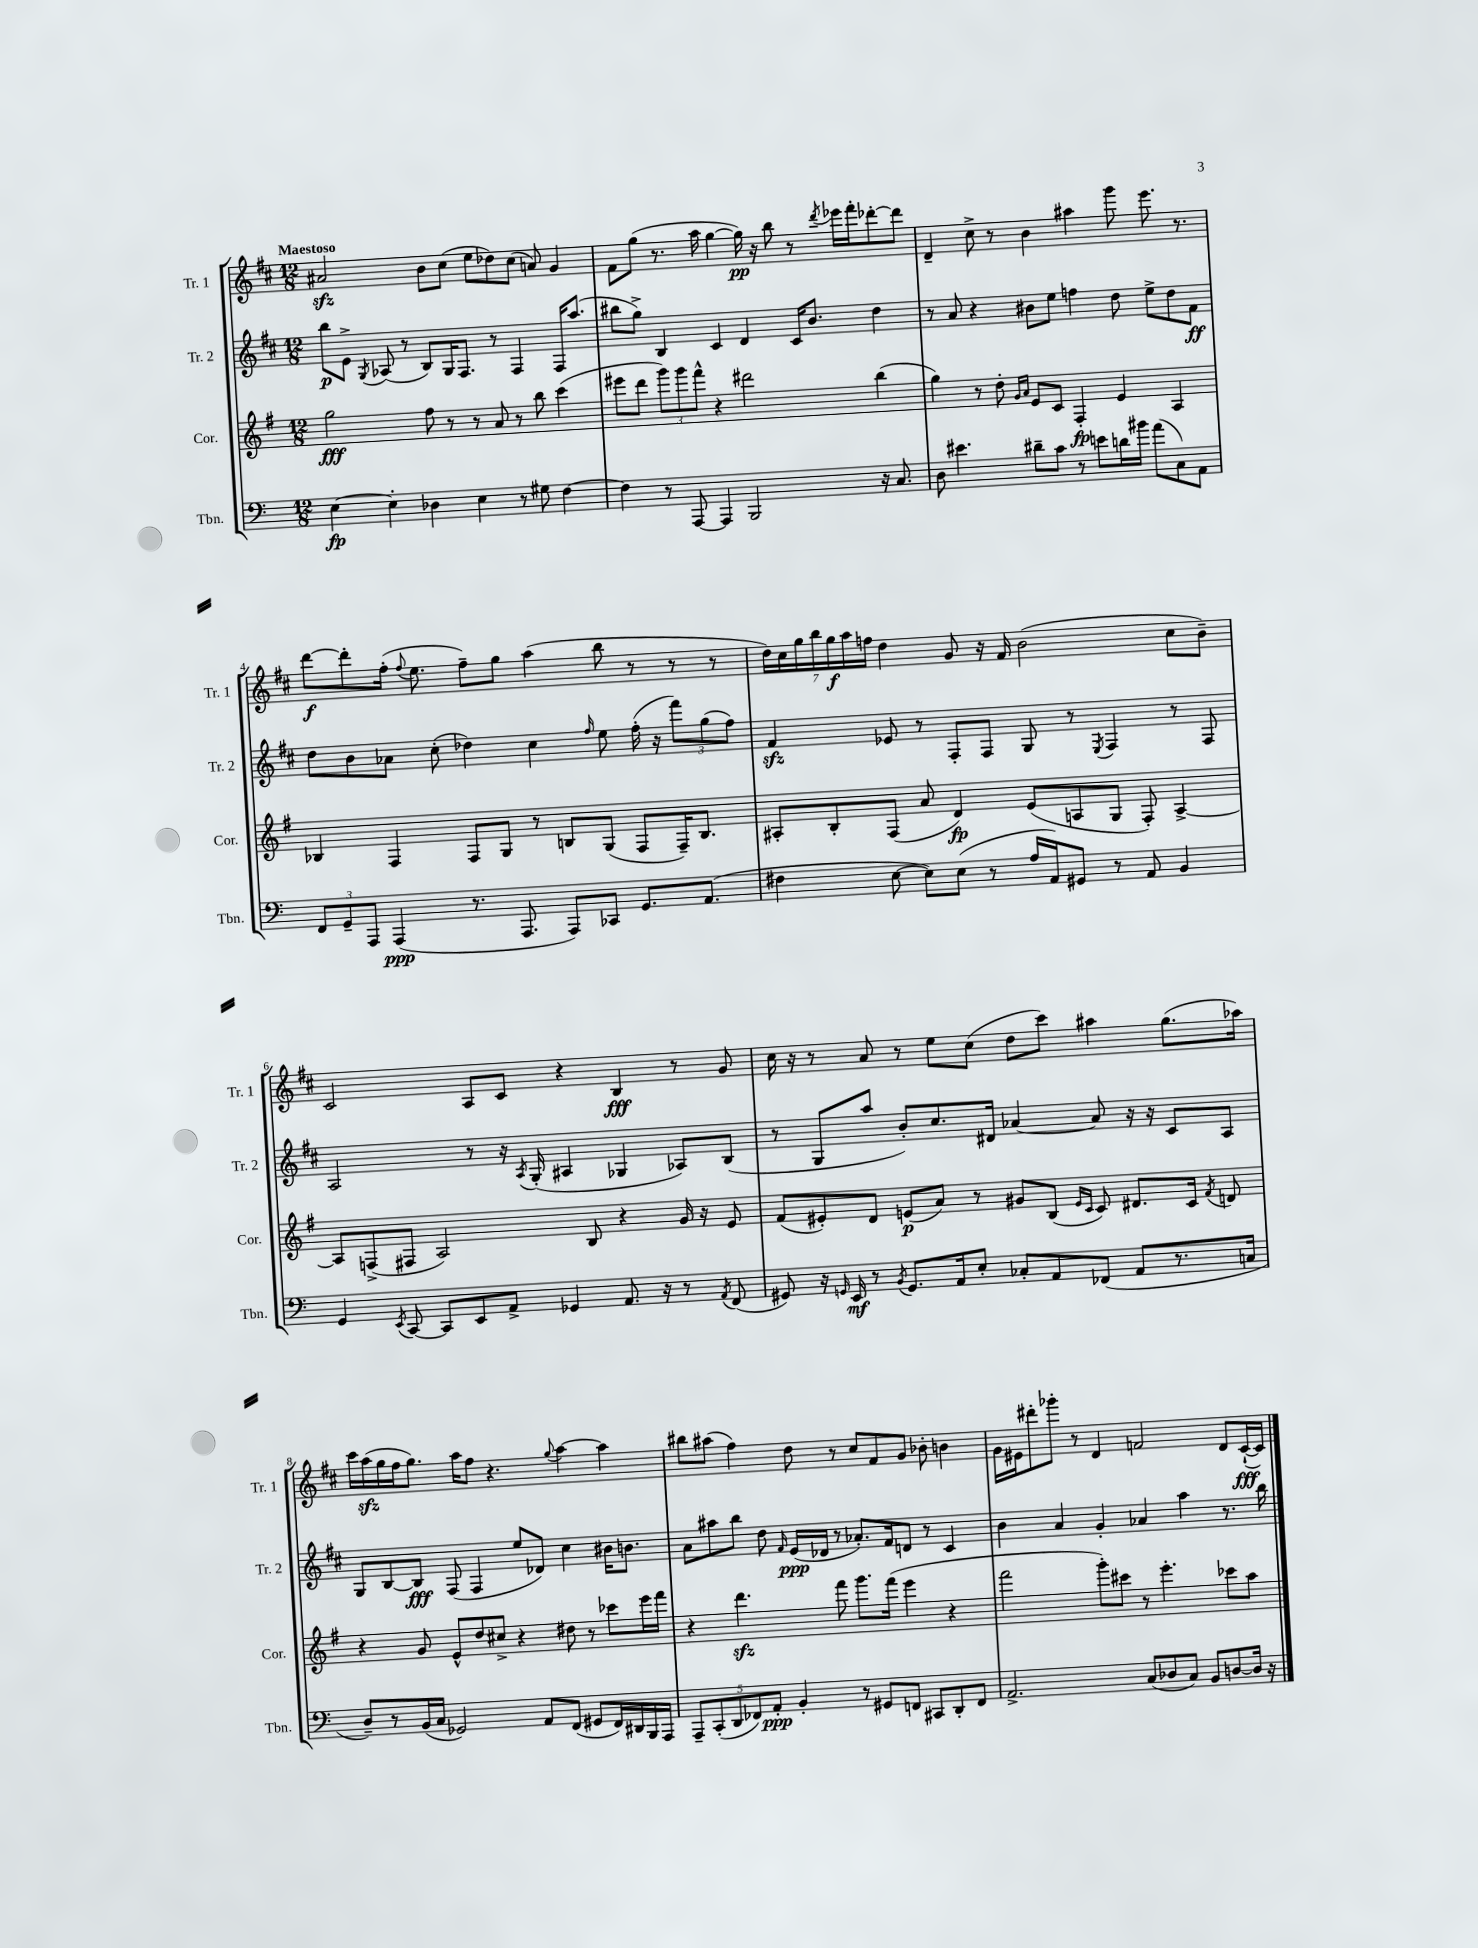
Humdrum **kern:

**kern	**kern	**kern	**kern
*staff4	*staff3	*staff2	*staff1
*clefF4	*clefG2	*clefG2	*clefG2
*k[]	*k[f#]	*k[f#c#]	*k[f#c#]
*M12/8	*M12/8	*M12/8	*M12/8
[4E\	2gg\	8bb\L	2a#/
.	.	8e^\J	.
.	.	8qG/	.
4E'\]	.	(8A-/	.
.	.	8r	.
4D-\	8ff#\	8B/L)	8b\L
.	8r	16G/K	(8cc#\J
.	.	8.F#/J	.
4E\	8r	.	8ee\L
.	8a/	8r	8dd-\)
8r	8r	4F#/	(8cc#\J
8G#\	8bb\	.	8a/)
[4F\	(4ccc\	16F#/LK	4g/
.	.	(8.aa/J	.
=	=	=	=
4F\]	8eee#\L	8bb#\L	8f#\L
.	8ddd\J	8gg^\J)	(8gg\J
8r	12ggg\L)	4B/	8.r
.	12ggg\	.	.
[8AAA/	.	.	.
.	12fff#^^\J	.	.
.	.	.	16aa\
4AAA/]	4r	4c#/	[4gg\
2BBB/	2ddd#\	4d/	16gg\])
.	.	.	16r
.	.	.	8bb\
.	.	16c#/LK	8r
.	.	8.b/J	.
.	.	.	8qddd/
.	.	.	16eee-\LL
.	.	.	16fff#'\J
16r	(4bb\	4dd\	[8ddd-'\
8.C/	.	.	.
.	.	.	8ddd-\]J
=	=	=	=
8D\	4gg\)	8r	4d~/
4.e#\	.	8a/	.
.	8r	4r	8cc#^\
.	8dd'\	.	8r
.	16qqg/LL	.	.
.	16qqa/JJ	.	.
8d#~\L	8e/L	8b#\L	4b\
8c\J	8c/J	8ee\J	.
8r	4F#'/	4ff\	4aa#\
8e\L	.	.	.
16d\L	4e/	8dd\	8ggg\
16b#\JJ	.	.	.
(8a\L	.	8ee^\L	8.eee\
8C\)	4A/	8dd\	.
.	.	.	8.r
8AA\J	.	8f#\J	.
=	=	=	=
12FF/L	4B-/	8dd\L	[8ddd\L
12GG~/	.	.	.
.	.	8b\	8ddd'\]
12AAA/J	.	.	.
(4AAA/	4F#/	8a-\J	(16ff#'\Jk
.	.	.	8qqff#/
.	.	.	8.ee\
.	.	(8cc#'\	.
8.r	8F#/L	4dd-\)	8ff#~\L)
.	8G/J	.	8gg\J
8.AAA/	.	.	.
.	8r	4cc#\	(4aa\
8AAA/L)	8B/L	.	.
.	.	16qqff#/	.
8CC-/J	(8G/J	8ee\	8bb\
8.GG/L	8F#/L	(16ff#'\	8r
.	.	16r	.
.	16F#~/K)	12fff#\L)	8r
(8.AA/J	8.B/J	.	.
.	.	(12gg\	.
.	.	.	8r
.	.	12ff#\J)	.
=	=	=	=
4F#\	8A#'/L	4f#/	28dd\LL)
.	.	.	28cc#\
.	.	.	28gg\
.	.	.	28bb\
.	8B'/	.	.
.	.	.	28gg\
.	.	.	28aa\
.	.	.	28ff\JJ
[8E\	(8F#/J	8e-/	4dd\
8E\]L)	8a/	8r	.
(8E\J	4d/)	8F#'/L	8g/
8r	.	8F#/J	16r
.	.	.	16f#/
16A/LL	(8e/L	8G/	(2b\
16AA/J)	.	.	.
8GG#/J	8A/	8r	.
.	.	8qE/	.
8r	8G/J	4F#/	.
8AA/	8F#'/)	.	.
4BB/	[4A^/	8r	8cc#\L
.	.	8F#/	8b~\J)
=	=	=	=
4GG/	8A/]L	2A/	2c#/
.	(8F^/	.	.
8qEE/	.	.	.
[8CC/	8F#/J	.	.
8CC/]L	2A/)	.	.
8EE/	.	8r	8A/L
8AA^/J	.	16r	8c#/J
.	.	8qA/	.
.	.	(16G'/	.
4GG-/	.	4A#/	4r
.	8B/	.	.
8.AA/	4r	4G-/	4B/
16r	.	.	.
8r	16g/	8A-/L)	8r
.	16r	.	.
8qAA/	.	.	.
(8FF/	8e/	(8B/J	8g/
=	=	=	=
8GG#/)	(8f#/L	8r	16cc#\
.	.	.	16r
16r	8e#'/)	8G/L	8r
16qqGG/	.	.	.
16EE/	.	.	.
8r	8d/J	8aa/J	8a/
8qBB/	.	.	.
8.GG/L	(8e/L	8b'/L)	8r
.	8a/J)	8.cc#/	8ee\L
16AA/k	.	.	.
8E'/J	8r	.	(8cc#\J
.	.	16d#/Jk	.
8C-'/L	8g#/L	[4a-/	8dd\L
8AA/	(8B/J	.	8ccc#\J)
.	16qqe/LL	.	.
.	16qqc/JJ	.	.
(8FF-/J	8c/)	8a-/]	4aa#\
8AA/L	8.d#/L	16r	.
.	.	16r	.
8.r	.	8c#/L	(8.gg\L
.	16c/Jk	.	.
.	8qf#/	.	.
.	8d/	8A/J	.
16C/Jk	.	.	16aa-\Jk)
=	=	=	=
8D~/L)	4r	8G/L	16ccc#\LL
.	.	.	(16aa\
8r	.	[8B/	16gg\
.	.	.	16ff#\J
(16BB/L	8g/	8B/]J	8.gg\J)
16C/JJ	.	.	.
2GG-/)	8e^^/L	(8F#/	.
.	.	.	16aa\LK
.	8dd/	4F#/	8ff#\J
.	8cc#^/J	.	4.r
.	4r	8ee/L	.
8AA/L	.	8d-/J)	.
.	.	.	8qqgg/
(8FF/J	8dd#\	4cc#\	[4aa\
8GG#/L	8r	.	.
16FF/L)	8ccc-\L	16b#\LK	4aa\]
16DD#/	.	8.b\J	.
16BBB/	16eee\L	.	.
16AAA/JJ	16fff#\JJ	.	.
=	=	=	=
10AAA~/L	4r	8a\L	8bb#\L
(10CC'/	.	.	.
.	.	8aa#\	(8aa#\J
10DD/	.	.	.
.	4.ddd\	8bb\J	4ff#\)
10FF-/)	.	.	.
.	.	8dd\	.
10AA'/J	.	.	.
.	.	16qqf#/	.
4BB'/	.	(16e/LL	8dd\
.	.	16d-/JJ	.
.	8fff#\	8r	8r
8r	8.ggg\L	8.a-'/L)	8cc#/L
8GG#/L	.	.	8f#/
.	(16fff#\Jk	16f#/k	.
8FF/J	4eee\	8d/J	8g/J
8CC#/L	.	8r	8b-'\
8DD'/	4r	4c#/	4b\
8FF/J	.	.	.
=	=	=	=
2.AA^/	2fff#\	4b\	16g\LL
.	.	.	16e#\J
.	.	.	8ddd#'\
.	.	4a/	8ggg-'\J
.	.	.	8r
.	8ggg'\L)	4g'/	4d/
.	8ccc#\J	.	.
(8C/L	8r	4a-/	2f/
8D-/	4.eee'\	.	.
8C/J)	.	4aa\	.
8BB/L	.	.	.
[8D/	8ccc-\L	8.r	8d/L
16D/]Jk	8aa\J	.	([16c#`/L
16r	.	16bb\	16c#/]JJ)
==	==	==	==
*-	*-	*-	*-
